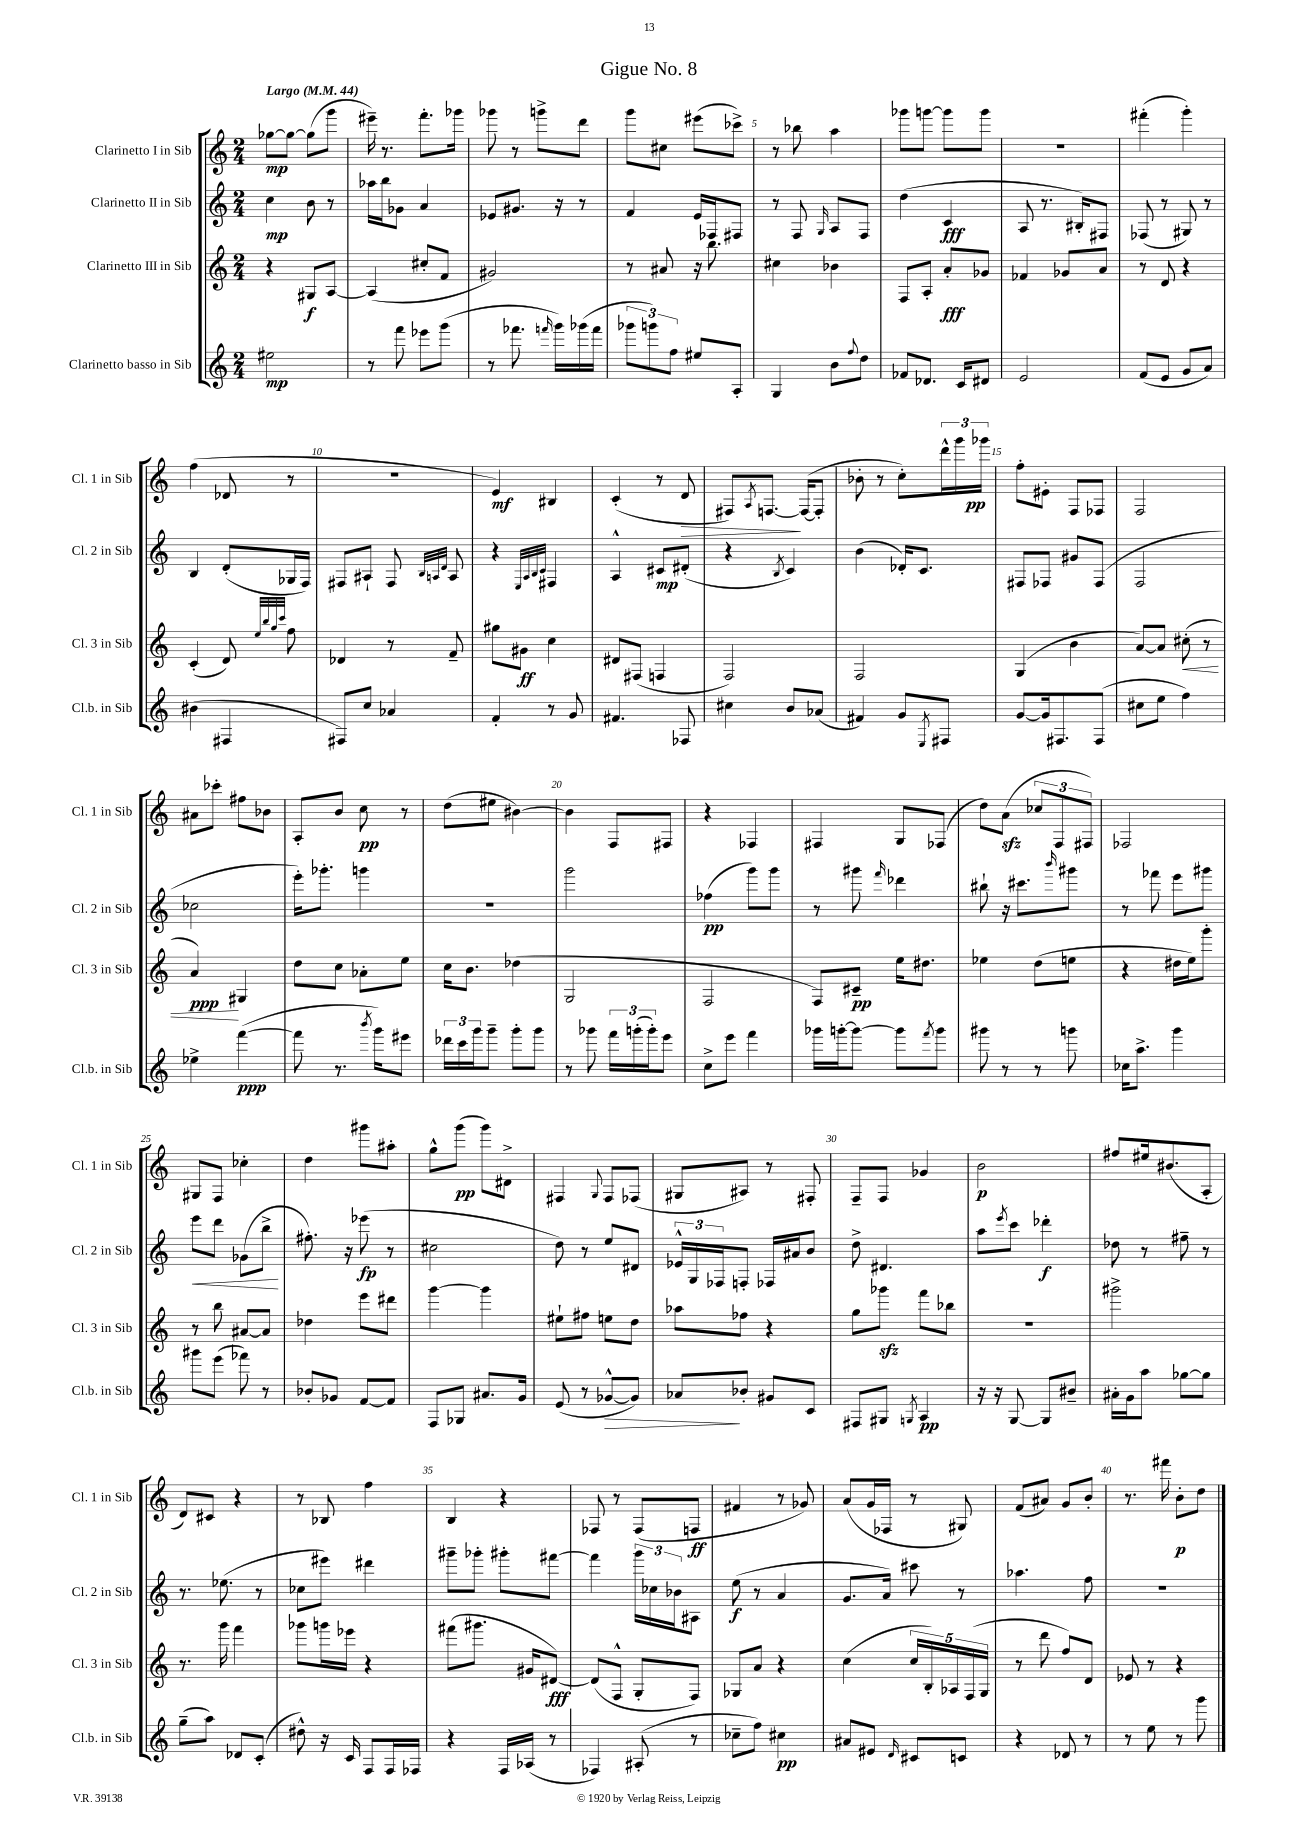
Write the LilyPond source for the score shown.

\header { title = "Gigue No. 8" }
<<
\new StaffGroup <<
\new Staff = "s0" \with { instrumentName = "Clarinetto I in Sib" shortInstrumentName = "Cl. 1 in Sib" } {
    \clef treble \key c \major \numericTimeSignature \time 2/4 \tempo "Largo" 4 = 44
    ges''8~\mp ges''8~ ges''8( g'''8 |
    eis'''16--) r8. f'''8.-. ges'''16 |
    ges'''8 r8 g'''8-> d'''8 |
    g'''8 cis''8 eis'''8( ces'''8->) |
    r8 bes''8 a''4 |
    ges'''8 g'''8~ g'''8 g'''8 |
    r2 |
    fis'''4-.( g'''4-.) |
    f''4( des'8 r8 |
    R2 |
    e'4\mf) bis4 |
    c'4-.( r8 d'8\> |
    fis8) \acciaccatura { a8 } f8.~\! f16~( f8-. |
    bes'8-. r8 c''8-.) \tuplet 3/2 { d'''16-^ g'''16 ges'''16\pp } |
    f''8-. eis'8-. f8 fes8 |
    f2 |
    ais'8 ces'''8-. fis''8 bes'8 |
    a8-. b'8 c''8\pp r8 |
    d''8( eis''8 bis'4~) |
    bis'4 f8 fis8 |
    r4 fes4 |
    fis4 g8 fes8( |
    d''8) a'8\sfz( \tuplet 3/2 { ces''8 f8 fis8) } |
    fes2 |
    gis8 f8 ces''4-. |
    d''4 gis'''8 ais''8-. |
    g''8-^ g'''8\pp( g'''8) dis'8-> |
    fis4 \appoggiatura { g8 } fis8 fes8( |
    gis8 ais8) r8 fis8-. |
    f8-- f8 ges'4 |
    b'2\p |
    fis''8 eis''16 bis'8.( a8-. |
    d'8) cis'8 r4 |
    r8 bes8 f''4 |
    b4 r4 |
    fes8 r8 fes8( f8\ff |
    fis'4 r8 ges'8) |
    a'8( g'16 fes16 r8 gis8) |
    f'8( ais'8) g'8 b'8-. |
    r8. fis'''16 b'8-.\p d''8 \bar "|." |
}
\new Staff = "s1" \with { instrumentName = "Clarinetto II in Sib" shortInstrumentName = "Cl. 2 in Sib" } {
    \clef treble \key c \major \numericTimeSignature \time 2/4
    c''4\mp b'8 r8 |
    aes''16 b''16 ges'8 a'4 |
    ees'8 gis'8. r16 r8 |
    f'4 e'16 fes16 fis8 |
    r8 f8 \grace { g16 } a8 f8 |
    d''4( c'4\fff |
    a8 r8. bis16-.) fis8 |
    fes8( r8 gis8) r8 |
    b4 d'8-.( ges16 f16) |
    fis8 ais8-! fis8 \grace { b32 a32 d'32 } a8 |
    r4 \grace { e32 a32 b32 c'32 } fis4 |
    a4-^ cis'8\mp dis'8-.( |
    r4 \acciaccatura { b8 } c'4) |
    b'4( des'16-.) c'8. |
    fis8 fes8 gis'8 fes8( |
    f2 |
    ces''2 |
    e'''16-.) ges'''8.-. g'''4 |
    r2 |
    g'''2 |
    fes''4\pp( g'''8) g'''8 |
    r8 gis'''8 \grace { f'''16 } des'''4 |
    bis''8-! r16 cis'''8. \grace { b'''16 } gis'''8 |
    r8 fes'''8 e'''8 gis'''8 |
    e'''8\< d'''8 ges'8( b''8->\! |
    fis''8.-.) r16 ees'''8\fp( r8 |
    cis''2 |
    d''8) r8 e''8 dis'8 |
    \tuplet 3/2 { ees'16-^ g16 fes16 } f8-. fes16 ais'16 b'8 |
    d''8-> dis'4. |
    a''8 \acciaccatura { e'''8 } c'''8 des'''4-.\f |
    des''8 r8 fis''8-- r8 |
    r8. ees''8.( r8 |
    ces''8 eis'''8) dis'''4 |
    gis'''8-- ges'''8-. gis'''8-. fis'''8~ |
    fis'''4 \tuplet 3/2 { g'''16 ces''16 bes'16 } ais8 |
    e''8\f( r8 a'4 |
    g'8. a'16) cis'''8 r8 |
    aes''4. f''8 |
    R2 \bar "|." |
}
\new Staff = "s2" \with { instrumentName = "Clarinetto III in Sib" shortInstrumentName = "Cl. 3 in Sib" } {
    \clef treble \key c \major \numericTimeSignature \time 2/4
    r4 gis8\f a8~ |
    a4( cis''8-. f'8 |
    gis'2) |
    r8 ais'8 r16 b''8. |
    cis''4 bes'4 |
    f8 a8-. a'8-.\fff ges'8 |
    fes'4 ges'8 a'8 |
    r8 d'8 r4 |
    c'4-.( d'8) \grace { e''32 b''32 g''32 c'''32 } f''8 |
    des'4 r8 f'8-- |
    gis''8 gis'8\ff c''4 |
    dis'8 fis8( f4 |
    f2) |
    f2 |
    g4( b'4 |
    a'8~) a'8 cis''8-.\<( r8 |
    a'4\ppp\!) gis4 |
    d''8 c''8 aes'8-. e''8 |
    c''16 b'8. des''4( |
    g2 |
    f2 |
    f8) cis'8--\pp e''16 dis''8. |
    ees''4 d''8( e''8 |
    r4 dis''16 e''16) g'''8-. |
    r8 b''8 ais'8~ ais'8 |
    des''4 e'''8 dis'''8 |
    g'''4~ g'''4 |
    eis''8-! fis''8 e''8 d''8 |
    aes''8 fes''8 r4 |
    g''8 ges'''8\sfz f'''8 bes''8 |
    R2 |
    gis'''2-> |
    r8. g'''16 f'''4 |
    ges'''8 g'''16 ees'''16 r4 |
    fis'''8( gis'''8. gis'16 dis'8~\fff) |
    dis'8( f8-^ g8-. f8) |
    ges8 a'8 r4 |
    c''4( \tuplet 5/4 { c''16 b16-.) aes16 f16( g16 } |
    r8 d'''8 f''8) d'8 |
    ees'8 r8 r4 \bar "|." |
}
\new Staff = "s3" \with { instrumentName = "Clarinetto basso in Sib" shortInstrumentName = "Cl.b. in Sib" } {
    \clef treble \key c \major \numericTimeSignature \time 2/4
    eis''2\mp |
    r8 f'''8 ees'''8 g'''8( |
    r8 fes'''8. \grace { f'''16 } g'''16) ges'''16( f'''16 |
    \tuplet 3/2 { ges'''8 g'''8) f''8 } eis''8 a8-. |
    g4 b'8 \appoggiatura { f''8 } d''8 |
    fes'8 des'8. c'16 dis'8 |
    e'2 |
    f'8( e'8 g'8 a'8) |
    bis'4( fis4 |
    fis8) c''8 aes'4 |
    f'4-. r8 g'8 |
    fis'4. fes8 |
    cis''4 b'8 aes'8( |
    fis'4) g'8 \acciaccatura { e8 } fis8 |
    g'8~ g'16 fis8. fis8( |
    cis''8 e''8 f''4) |
    ees''4-> f'''4~\ppp( |
    f'''8 r8. \acciaccatura { b'''8 } g'''16) eis'''8 |
    \tuplet 3/2 { des'''16 c'''16 g'''16 } g'''8-- g'''8-. g'''8 |
    r8 ges'''8 \tuplet 3/2 { f'''16 g'''16-.( g'''16-.) } e'''8 |
    c''8-> e'''8 f'''4 |
    ges'''16 g'''16~-. g'''8~ g'''8 \acciaccatura { f'''8 } g'''8 |
    gis'''8 r8 r8 g'''8 |
    ces''16 a''8.-> g'''4 |
    gis'''8 e'''8( fes'''8) r8 |
    bes'8-. ges'8 f'8~ f'8 |
    f8 ges8 ais'8. g'16 |
    e'8( r8 ges'8~-^\> ges'8) |
    aes'8\! bes'8-. gis'8 c'8 |
    fis8 gis8 \acciaccatura { g8 } a4\pp |
    r16 r16 g8~ g8 bis'8-- |
    ais'16-. g'16 a''8 ges''8~ ges''8 |
    g''8--( a''8) des'8 c'8-.( |
    dis''8-^) r16 c'16 f8 f16 fes16 |
    r4 f16 aes16( r8 |
    fes4) ais8-.( r8 |
    ces''8-- f''8) cis''4\pp |
    ais'8 eis'8 \grace { d'16 } cis'8 c'8 |
    r4 des'8 r8 |
    r8 e''8 r8 g'''8 \bar "|." |
}
>>
>>
\layout { \context { \Score \override BarNumber.break-visibility = ##(#f #t #t) barNumberVisibility = #(every-nth-bar-number-visible 5) } }
